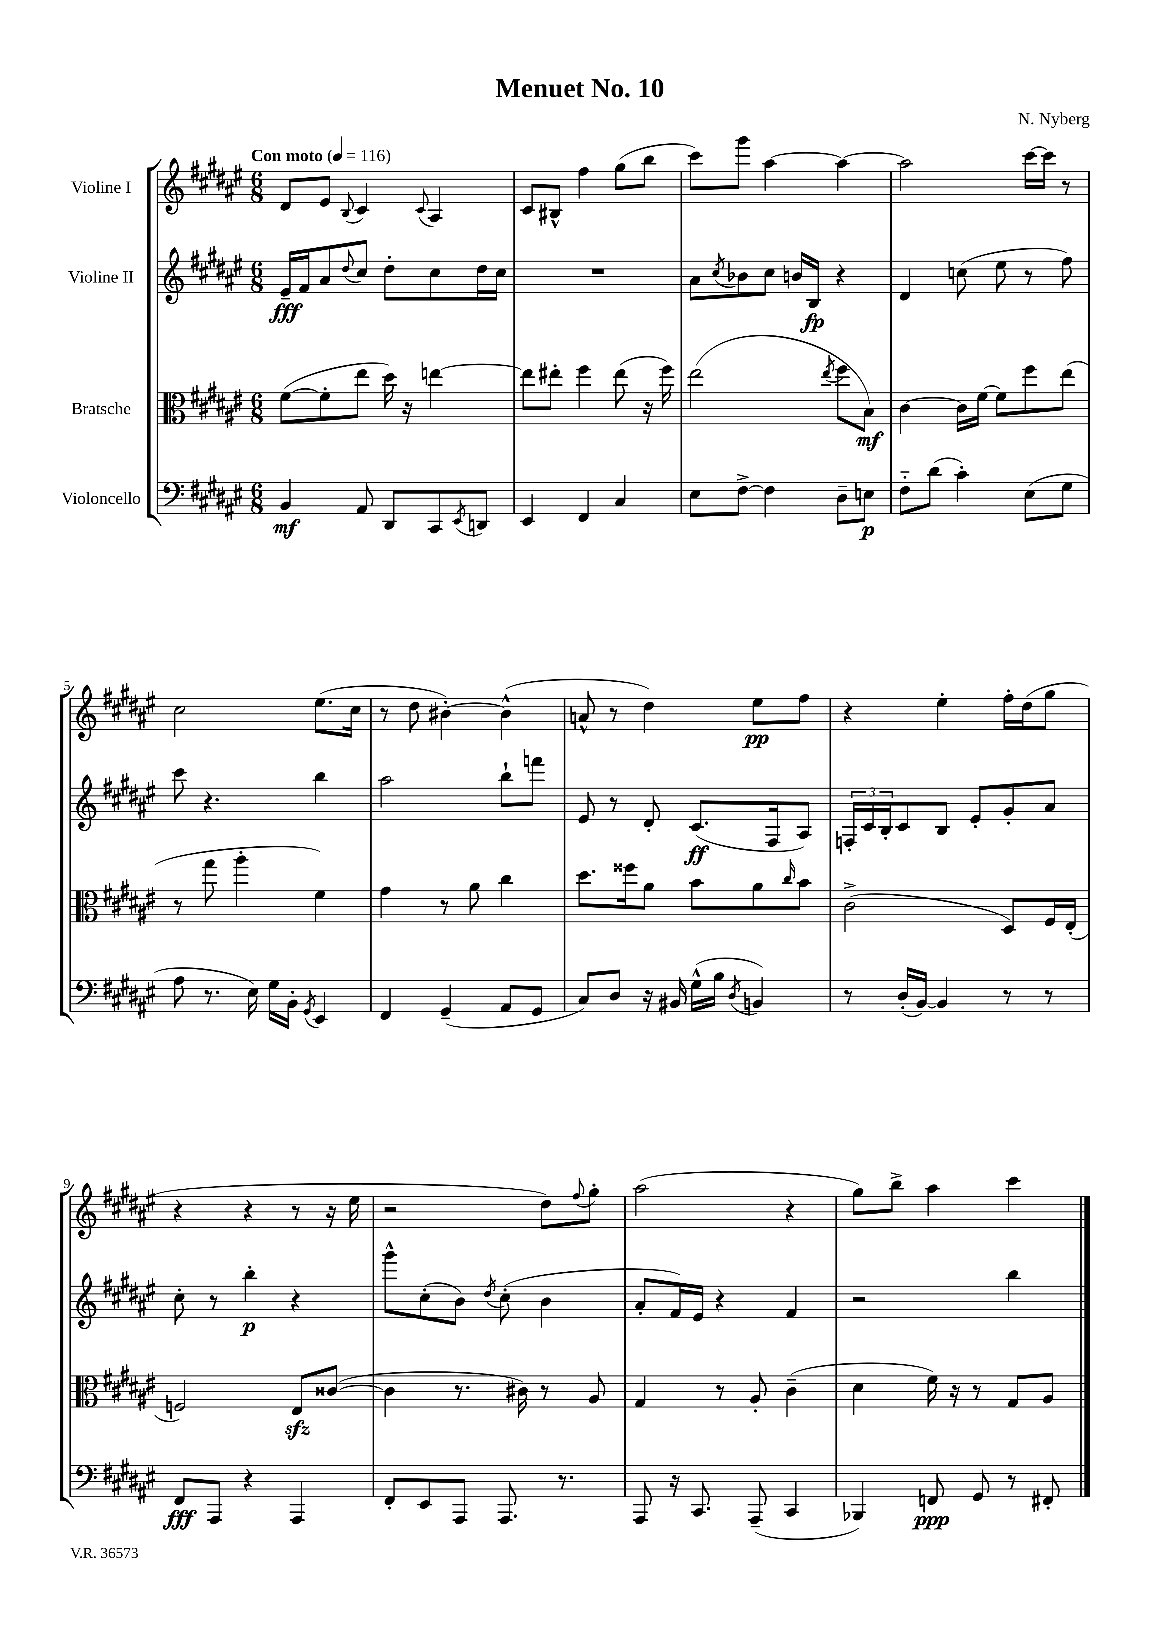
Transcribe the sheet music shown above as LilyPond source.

\header { title = "Menuet No. 10" composer = "N. Nyberg" }
<<
\new StaffGroup <<
\new Staff = "s0" \with { instrumentName = "Violine I" } {
    \clef treble \key fis \major \numericTimeSignature \time 6/8 \tempo "Con moto" 4 = 116
    dis'8 eis'8 \appoggiatura { b8 } cis'4 \appoggiatura { cis'8 } ais4 |
    cis'8 bis8-^ fis''4 gis''8( b''8 |
    cis'''8) gis'''8 ais''4~ ais''4~ |
    ais''2 cis'''16~ cis'''16 r8 |
    cis''2 eis''8.( cis''16 |
    r8 dis''8 bis'4~-.) bis'4-^( |
    a'8-^ r8 dis''4) eis''8\pp fis''8 |
    r4 eis''4-. fis''16-. dis''16( gis''8 |
    r4 r4 r8 r16 eis''16 |
    r2 dis''8) \appoggiatura { fis''8 } gis''8-. |
    ais''2( r4 |
    gis''8) b''8-> ais''4 cis'''4 \bar "|." |
}
\new Staff = "s1" \with { instrumentName = "Violine II" } {
    \clef treble \key fis \major \numericTimeSignature \time 6/8
    eis'16--\fff fis'16 ais'8 \appoggiatura { dis''8 } cis''8 dis''8-. cis''8 dis''16 cis''16 |
    R2. |
    ais'8 \acciaccatura { cis''8 } bes'8 cis''8 b'16 b16\fp r4 |
    dis'4 c''8( eis''8 r8 fis''8) |
    cis'''8 r4. b''4 |
    ais''2 b''8-! f'''8 |
    eis'8 r8 dis'8-. cis'8.\ff( fis16 ais8) |
    \tuplet 3/2 { f16-. cis'16 b16-. } cis'8 b8 eis'8-. gis'8-. ais'8 |
    cis''8-. r8 b''4-.\p r4 |
    gis'''8-^ cis''8-.( b'8) \acciaccatura { dis''8 } cis''8-.( b'4 |
    ais'8-. fis'16) eis'16 r4 fis'4 |
    r2 b''4 \bar "|." |
}
\new Staff = "s2" \with { instrumentName = "Bratsche" } {
    \clef alto \key fis \major \numericTimeSignature \time 6/8
    fis'8~( fis'8-. eis''8 dis''16) r16 e''4~ |
    e''8 eis''8-. fis''4 eis''8( r16 fis''16) |
    eis''2( \acciaccatura { eis''8 } fis''8 b8\mf) |
    cis'4~ cis'16 fis'16~ fis'8 fis''8 eis''8( |
    r8 gis''8 ais''4-. fis'4) |
    gis'4 r8 ais'8 cis''4 |
    dis''8. fisis''16 ais'8 b'8 ais'8 \grace { cis''16 } b'8 |
    cis'2->( dis8) fis16 eis16-.( |
    f2) eis8\sfz cisis'8~( |
    cisis'4 r8. cis'16) r8 ais8 |
    gis4 r8 ais8-. cis'4--( |
    dis'4 fis'16) r16 r8 gis8 ais8 \bar "|." |
}
\new Staff = "s3" \with { instrumentName = "Violoncello" } {
    \clef bass \key fis \major \numericTimeSignature \time 6/8
    b,4\mf ais,8 dis,8 cis,8 \acciaccatura { eis,8 } d,8 |
    eis,4 fis,4 cis4 |
    eis8 fis8~-> fis4 dis8-- e8\p |
    fis8-_ dis'8( cis'4-.) eis8( gis8 |
    ais8 r8. eis16) gis16 b,16-. \acciaccatura { gis,8 } eis,4 |
    fis,4 gis,4--( ais,8 gis,8 |
    cis8) dis8 r16 bis,16 gis16-^( b16 \acciaccatura { dis8 } b,4) |
    r8 dis16-.( b,16~) b,4 r8 r8 |
    fis,8\fff ais,,8 r4 ais,,4 |
    fis,8-. eis,8 ais,,8 ais,,8. r8. |
    ais,,8 r16 cis,8. ais,,8--( cis,4 |
    bes,,4) f,8\ppp gis,8 r8 fis,8-. \bar "|." |
}
>>
>>
